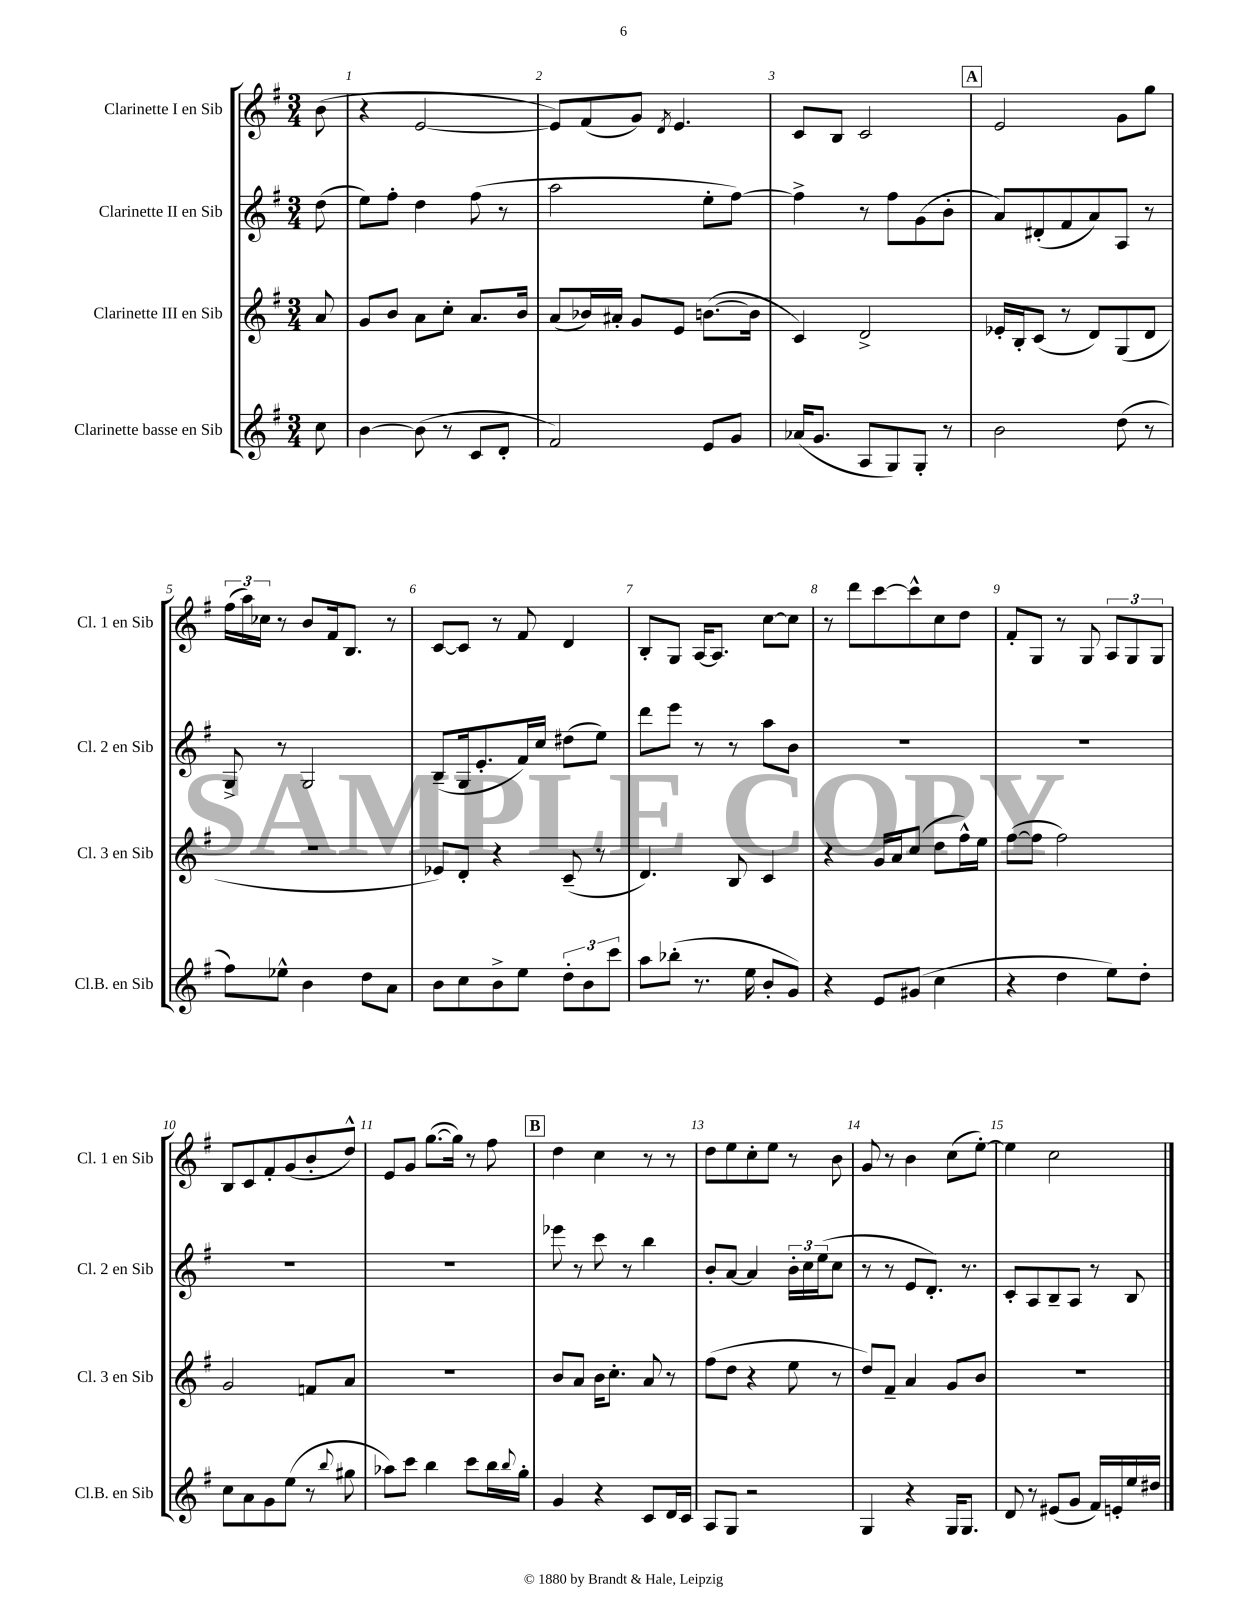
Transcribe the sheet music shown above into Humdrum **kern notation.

**kern	**kern	**kern	**kern
*part4	*part3	*part2	*part1
*staff4	*staff3	*staff2	*staff1
*I"Clarinette basse en Sib	*I"Clarinette III en Sib	*I"Clarinette II en Sib	*I"Clarinette I en Sib
*I'Cl.B. en Sib	*I'Cl. 3 en Sib	*I'Cl. 2 en Sib	*I'Cl. 1 en Sib
*clefG2	*clefG2	*clefG2	*clefG2
*k[f#]	*k[f#]	*k[f#]	*k[f#]
*M3/4	*M3/4	*M3/4	*M3/4
=	=	=	=
8cc\	8a/	(8dd\	(8b\
=1	=1	=1	=1
[4b\	8g/L	8ee\L)	4r
.	8b/J	8ff#'\J	.
(8b\]	8a\L	4dd\	[2e/
8r	8cc'\J	.	.
8c/L	8.a/L	(8ff#\	.
8d'/J	.	8r	.
.	16b/Jk	.	.
=2	=2	=2	=2
2f#/)	(8a/L	2aa\	8e/L])
.	16b-X/L)	.	(8f#/
.	16a#X'/JJ	.	.
.	8g/L	.	8g/J)
.	.	.	8qd/
.	8e/J	.	4.e/
8e/L	([8.bn\L	8ee'\L	.
8g/J	.	[8ff#\J)	.
.	16b\Jk]	.	.
=3	=3	=3	=3
(16a-X/KL	4c/)	4ff#^\]	8c/L
8.g/J	.	.	.
.	.	.	8B/J
8A/L	2d^/	8r	2c/
8G/)	.	8ff#\L	.
8G'/J	.	(8g\	.
8r	.	8b'\J	.
!!LO:REH:place=s1:t=A
=4	=4	=4	=4
2b\	16e-X'/LL	8a/L)	2e/
.	16B'/J	.	.
.	(8c/J	(8d#X'/	.
.	8r	8f#/	.
.	8d/L)	8a/)	.
(8dd\	(8G/	8A/J	8g\L
8r	8d/J	8r	8gg\J
!!LO:LB:g=z
=5	=5	=5	=5
8ff#\L)	2.r	8G^/	(24ff#\LL
.	.	.	24aa\)
.	.	.	24cc-X\JJ
8ee-X^^\J	.	8r	8r
4b\	.	2G/	8b/L
.	.	.	16f#/k
.	.	.	8.B/J
8dd\L	.	.	.
8a\J	.	.	8r
=6	=6	=6	=6
8b\L	8e-X/L)	(8B~/L	[8c/L
8cc\	8d'/J	16G/k	8c/J]
.	.	8.e'/	.
8b^\	4r	.	8r
8ee\J	.	16f#/L)	8f#/
.	.	16cc/JJ	.
12dd'\L	(8c~/	(8dd#X\L	4d/
12b\	.	.	.
.	8r	8ee\J)	.
12ccc\J	.	.	.
=7	=7	=7	=7
8aa\L	4.d/)	8ddd\L	8B'/L
(8bb-X'\J	.	8eee\J	8G/J
8.r	.	8r	[16A/KL
.	.	.	8.A/J]
.	8B/	8r	.
16ee\	.	.	.
8b'/L	4c/	8aa\L	[8cc\L
8g/J)	.	8b\J	8cc\J]
=8	=8	=8	=8
4r	4r	2.r	8r
.	.	.	8ddd\L
8e/L	16g/LL	.	[8ccc\
.	16a/J	.	.
(8g#X/J	(8cc/J	.	8ccc^^\]
4cc\	8dd\L	.	8cc\
.	16ff#^^\L)	.	8dd\J
.	16ee\JJ	.	.
=9	=9	=9	=9
4r	([8ff#\L	2.r	8f#'/L
.	8ff#\J]	.	8G/J
4dd\	2ff#\)	.	8r
.	.	.	8G/
8ee\L)	.	.	12A/L
.	.	.	12G/
8dd'\J	.	.	.
.	.	.	12G/J
!!LO:LB:g=z
=10	=10	=10	=10
8cc\L	2g/	2.r	8B/L
8a\	.	.	8c/
8g\	.	.	8f#'/
(8ee\J	.	.	(8g/
8r	8fn/L	.	8b'/
8qqbb/	.	.	.
8gg#X\	8a/J	.	8dd^^/J)
=11	=11	=11	=11
8aa-X\L)	2.r	2.r	8e/L
8ccc\J	.	.	8g/J
4bb\	.	.	([8.gg\L
.	.	.	16gg\Jk])
8ccc\L	.	.	8r
16bb\L	.	.	8ff#\
8qqbb/	.	.	.
16gg'\JJ	.	.	.
!!LO:REH:place=s1:t=B
=12	=12	=12	=12
4g/	8b/L	8eee-X\	4dd\
.	8a/J	8r	.
4r	16b\KL	8ccc\	4cc\
.	8.cc'\J	.	.
.	.	8r	.
8c/L	8a/	4bb\	8r
16d/L	8r	.	8r
16c/JJ	.	.	.
=13	=13	=13	=13
8A/L	(8ff#\L	8b'/L	8dd\L
8G/J	8dd\J	[8a/J	8ee\
2r	4r	4a/]	8cc'\
.	.	.	8ee\J
.	8ee\	24b'\LL	8r
.	.	24cc\	.
.	.	(24ee\J	.
.	8r	8cc\J	8b\
=14	=14	=14	=14
4G/	8dd/L)	8r	8g/
.	8f#~/J	8r	8r
4r	4a/	8e/L	4b\
.	.	8.d'/J)	.
16G/KL	8g/L	.	(8cc\L
8.G/J	.	8.r	.
.	8b/J	.	[8ee'\J)
=15	=15	=15	=15
8d/	2.r	8c'/L	4ee\]
8r	.	8A/	.
(8e#X/L	.	8B~/	2cc\
8g/J	.	8A/J	.
16f#/LL)	.	8r	.
16en'/	.	.	.
16ee/	.	8B/	.
16dd#X/JJ	.	.	.
==	==	==	==
*-	*-	*-	*-
